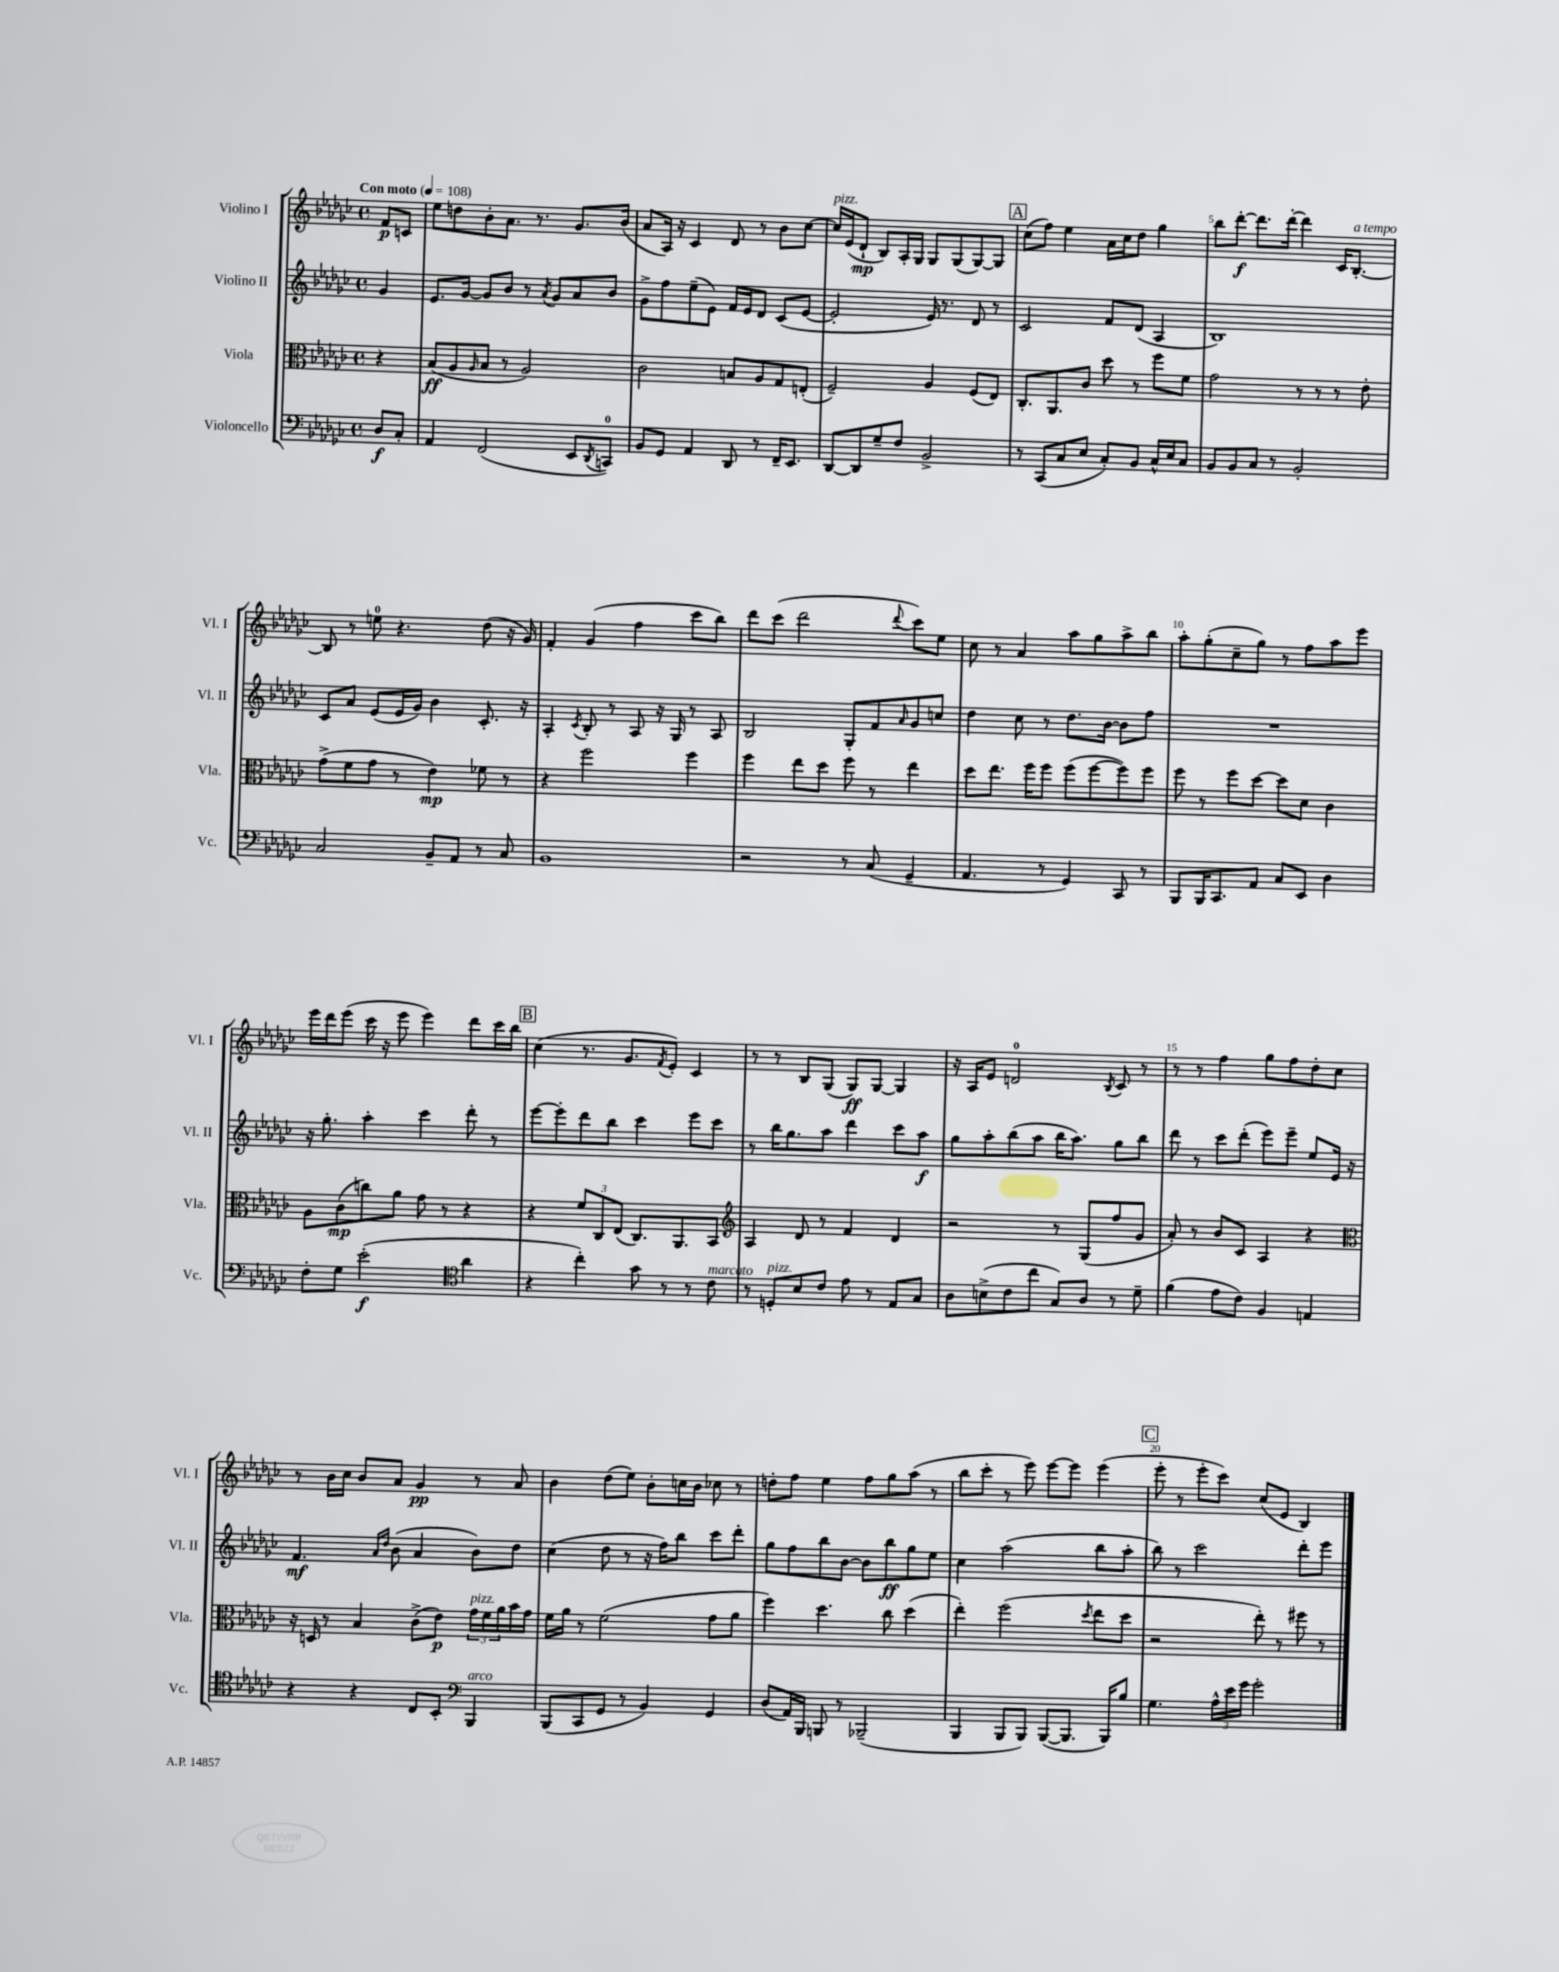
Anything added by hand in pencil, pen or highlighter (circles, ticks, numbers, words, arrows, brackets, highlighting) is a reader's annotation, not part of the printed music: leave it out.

**kern	**dynam	**kern	**dynam	**kern	**dynam	**kern	**dynam
*part4	*part4	*part3	*part3	*part2	*part2	*part1	*part1
*staff4	*staff4	*staff3	*staff3	*staff2	*staff2	*staff1	*staff1
*I"Violoncello	*	*I"Viola	*	*I"Violino II	*	*I"Violino I	*
*I'Vc.	*	*I'Vla.	*	*I'Vl. II	*	*I'Vl. I	*
*clefF4	*	*clefC3	*	*clefG2	*	*clefG2	*
*k[b-e-a-d-g-c-]	*	*k[b-e-a-d-g-c-]	*	*k[b-e-a-d-g-c-]	*	*k[b-e-a-d-g-c-]	*
*M4/4	*	*M4/4	*	*M4/4	*	*M4/4	*
*met(c)	*	*met(c)	*	*met(c)	*	*met(c)	*
*MM108	*	*MM108	*	*MM108	*	*MM108	*
=	=	=	=	=	=	=	=
!	!	!	!	!	!	!LO:TX:a:B:t=Con moto	!
8D-/L	f	4r	.	4g-/	.	8f/L	p
8C-'/J	.	.	.	.	.	8cn/J	.
=1	=1	=1	=1	=1	=1	=1	=1
4AA-/	.	(8B-/L	ff	8.e-/L	.	8ee-\L	.
.	.	8A-/	.	.	.	8ddn\	.
.	.	.	.	[16g-/Jk	.	.	.
.	.	16qqA-/	.	.	.	.	.
(2FF/	.	8B-/J	.	8g-/L]	.	8b-'\	.
.	.	8r	.	8b-/J	.	8.a-\J	.
.	.	2A-/)	.	8r	.	.	.
.	.	.	.	.	.	8.r	.
.	.	.	.	8qa-/	.	.	.
.	.	.	.	8g-/L	.	.	.
8EE-/L	.	.	.	8a-/	.	8.g-/L	.
8qDD-/	.	.	.	.	.	.	.
8CCn/J)	.	.	.	8b-/J	.	.	.
.	.	.	.	.	.	(16b-/Jk	.
=2	=2	=2	=2	=2	=2	=2	=2
8BB-/L	.	2c-\	.	8g-^\L	.	8a-/L	.
8GG-/J	.	.	.	8ff\	.	16A-/Jk)	.
.	.	.	.	.	.	16r	.
4AA-/	.	.	.	(8ee-~\	.	4c-/	.
.	.	.	.	8e-\J)	.	.	.
8DD-/	.	8Bn/L	.	16f/LL	.	8d-/	.
.	.	.	.	16e-/J	.	.	.
8r	.	8A-/	.	8d-/J	.	8r	.
16FF~/KL	.	8G-/	.	(8c-/L	.	8b-\L	.
8.EE-/J	.	.	.	.	.	.	.
.	.	(8En'/J	.	[8e-/J	.	[8cc-\J	.
=3	=3	=3	=3	=3	=3	=3	=3
!	!	!	!	!	!	!LO:TX:a:i:t=pizz.	!
[8DD-/L	.	2F~/)	.	2e-'/]	.	16cc-/LL]	.
.	.	.	.	.	.	(16e-/J	.
8DD-/]	.	.	.	.	.	8d-`/J	mp
8G-~/	.	.	.	.	.	8B-/L)	.
8F/J	.	.	.	.	.	16A-'/L	.
.	.	.	.	.	.	16G-/JJ	.
2BB-^/	.	4A-/	.	16e-/)	.	8G-/L	.
.	.	.	.	8.r	.	.	.
.	.	.	.	.	.	(8G-/	.
.	.	(8F/L	.	8d-/	.	[8G-/)	.
.	.	8E-/J)	.	8r	.	8G-/J]	.
!!LO:REH:place=s1:t=A
=4	=4	=4	=4	=4	=4	=4	=4
8r	.	8.C-'/L	.	2c-/	.	(8cc-\L	.
(8CC-/L	.	.	.	.	.	8ff\J)	.
.	.	8.AA-/	.	.	.	.	.
8C-/	.	.	.	.	.	4ee-\	.
8E-/J	.	8c-/J	.	.	.	.	.
8C-'/L)	.	8dd-\	.	8f/L	.	16a-\LL	.
.	.	.	.	.	.	16cc-\J	.
8BB-/J	.	8r	.	(8d-/J	.	8dd-\J	.
16C-^^/LL	.	8ff\L	.	4A-/	.	4gg-\	.
16E-/J	.	.	.	.	.	.	.
8C-/J	.	8f\J	.	.	.	.	.
=5	=5	=5	=5	=5	=5	=5	=5
8BB-/L	.	2g-\	.	1B-)	.	8bb-\L	.
8BB-/	.	.	.	.	.	[8ddd-'\J	f
8C-/J	.	.	.	.	.	8.ddd-\L]	.
8r	.	.	.	.	.	.	.
.	.	.	.	.	.	[16ddd-'\Jk	.
2BB-'/	.	8r	.	.	.	4ddd-\]	.
.	.	8r	.	.	.	.	.
.	.	8r	.	.	.	16c-/KL	.
!	!	!	!	!	!	!LO:TX:a:i:t=a tempo	!
.	.	.	.	.	.	[8.B-'/J	.
.	.	8e-'\	.	.	.	.	.
!!LO:LB:g=z
=6	=6	=6	=6	=6	=6	=6	=6
2C-/	.	(8g-^\L	.	8c-/L	.	8B-/]	.
.	.	8f\	.	8a-/J	.	8r	.
.	.	8g-\J	.	(8e-/L	.	8een\	.
.	.	8r	.	16e-/L	.	4.r	.
.	.	.	.	16g-/JJ)	.	.	.
8BB-~/L	.	4e-\)	mp	4b-\	.	.	.
8AA-/J	.	.	.	.	.	.	.
8r	.	8f-X\	.	8.c-'/	.	(8dd-\	.
8C-/	.	8r	.	.	.	16r	.
.	.	.	.	16r	.	16g-/)	.
=7	=7	=7	=7	=7	=7	=7	=7
1BB-	.	4r	.	4A-'/	.	4f'/	.
.	.	.	.	8qc-/	.	.	.
.	.	2ff\	.	8B-'/	.	(4g-/	.
.	.	.	.	8r	.	.	.
.	.	.	.	8A-/	.	4ff\	.
.	.	.	.	16r	.	.	.
.	.	.	.	16G-/	.	.	.
.	.	4ff\	.	8r	.	8ccc-\L	.
.	.	.	.	8A-/	.	8bb-\J)	.
=8	=8	=8	=8	=8	=8	=8	=8
2r	.	4ff\	.	2B-/	.	8ddd-\L	.
.	.	.	.	.	.	(8ccc-\J	.
.	.	8ee-\L	.	.	.	2ddd-\	.
.	.	8dd-\J	.	.	.	.	.
8r	.	8ff\	.	8G-'/L	.	.	.
(8C-/	.	8r	.	8f/	.	.	.
.	.	.	.	16qqa-/	.	8qqddd-/	.
4GG-~/	.	4ee-\	.	8g-/	.	8ccc-\L)	.
.	.	.	.	8ccn/J	.	8ee-\J	.
=9	=9	=9	=9	=9	=9	=9	=9
4.AA-/	.	8dd-\L	.	4dd-\	.	8cc-\	.
.	.	8.ee-\J	.	.	.	8r	.
.	.	.	.	8cc-\	.	4a-/	.
.	.	16ff\KL	.	.	.	.	.
8r	.	8ff\J	.	8r	.	.	.
4GG-/)	.	(8ff\L	.	8.dd-\L	.	8aa-\L	.
.	.	[8ff\	.	.	.	8gg-\	.
.	.	.	.	[16b-\Jk	.	.	.
8CC-/	.	8ff\])	.	8b-\L]	.	8aa-^\	.
8r	.	8ff\J	.	8ff\J	.	8bb-\J	.
=10	=10	=10	=10	=10	=10	=10	=10
8BBB-/L	.	8ff\	.	1r	.	8aa-'\L	.
16BBB-/K	.	8r	.	.	.	(8gg-'\	.
8.CC-/	.	.	.	.	.	.	.
.	.	8ff\L	.	.	.	8cc-~\	.
8AA-/J	.	[8dd-\J	.	.	.	8gg-\J)	.
8C-/L	.	8dd-\L]	.	.	.	8r	.
8EE-/J	.	8d-\J	.	.	.	8ff\L	.
4D-\	.	4c-\	.	.	.	8aa-\	.
.	.	.	.	.	.	8eee-\J	.
!!LO:LB:g=z
=11	=11	=11	=11	=11	=11	=11	=11
8F'\L	.	8A-\L	.	16r	.	16eee-\LL	.
.	.	.	.	8.gg-'\	.	16ddd-\J	.
8G-\J	.	(8c-\	mp	.	.	(8eee-\J	.
(2e-'\	f	8ccn\)	.	4aa-'\	.	16ccc-\	.
.	.	.	.	.	.	16r	.
.	.	8a-\J	.	.	.	8eee-\	.
.	.	8g-\	.	4ccc-\	.	4eee-\)	.
.	.	8r	.	.	.	.	.
*clefC4	*	*	*	*	*	*	*
4a-\	.	4r	.	8ddd-'\	.	8ddd-\L	.
.	.	.	.	8r	.	16ccc-\L	.
.	.	.	.	.	.	16bb-\JJ	.
!!LO:REH:place=s1:t=B
=12	=12	=12	=12	=12	=12	=12	=12
4r	.	4r	.	[8eee-\L	.	(4cc-\	.
.	.	.	.	8eee-'\]	.	.	.
4cc-'\)	.	12f/L	.	8ddd-\	.	8.r	.
.	.	12C-/	.	.	.	.	.
.	.	.	.	8bb-\J	.	.	.
.	.	(12E-/J	.	.	.	.	.
.	.	.	.	.	.	8.g-/L	.
8g-\	.	8.C-/L)	.	4ccc-\	.	.	.
.	.	.	.	.	.	8qf/	.
8r	.	.	.	.	.	8e-'/J)	.
.	.	8.AA-/	.	.	.	.	.
8r	.	.	.	8eee-\L	.	4c-/	.
!LO:TX:a:i:t=marcato	!	!	!	!	!	!	!
8c-\	.	8BB-/J	.	8ccc-\J	.	.	.
=13	=13	=13	=13	=13	=13	=13	=13
*	*	*clefG2	*	*	*	*	*
8r	.	4A-/	.	8r	.	8r	.
!LO:TX:a:i:t=pizz.	!	!	!	!	!	!	!
8Dn'/L	.	.	.	16bb-\KL	.	8r	.
.	.	.	.	8.gg-\	.	.	.
8B-/	.	8d-/	.	.	.	8B-/L	.
8c-/J	.	8r	.	8aa-\J	.	(8G-/J	.
8e-\	.	4f/	.	4ddd-\	.	8G-/L)	ff
8r	.	.	.	.	.	[8G-/J	.
8E-/L	.	4d-/	.	8ccc-\L	.	4G-/]	.
8G-/J	.	.	.	8aa-\J	f	.	.
=14	=14	=14	=14	=14	=14	=14	=14
8A-\L	.	2r	.	8gg-\L	.	16r	.
.	.	.	.	.	.	16A-/KL	.
(8Bn^\	.	.	.	8aa-'\	.	8e-/J	.
8c-\	.	.	.	(8bb-\	.	2dn/	.
8cc-\J	.	.	.	8aa-\J	.	.	.
8G-/L)	.	8r	.	16bb-\KL	.	.	.
.	.	.	.	8.aa-\J)	.	.	.
8A-/J	.	(8G-/L	.	.	.	.	.
.	.	.	.	.	.	8qB-/	.
8r	.	8ff/	.	8gg-\L	.	8c-/	.
8d-~\	.	8g-/J	.	8bb-\J	.	8r	.
=15	=15	=15	=15	=15	=15	=15	=15
(4f\	.	8a-'/)	.	8ddd-\	.	8r	.
.	.	8r	.	8r	.	8r	.
8e-\L	.	8b-/L	.	8ccc-\L	.	4ff\	.
8c-\J)	.	8c-/J	.	(8ddd-'\J	.	.	.
4F/	.	4A-/	.	8eee-\L)	.	8gg-\L	.
.	.	.	.	8eee-~\J	.	8ff\	.
4En/	.	4r	.	8ee-/L	.	8dd-'\	.
.	.	.	.	16e-/Jk	.	8cc-\J	.
.	.	.	.	16r	.	.	.
!!LO:LB:g=z
=16	=16	=16	=16	=16	=16	=16	=16
*	*	*clefC3	*	*	*	*	*
4r	.	16r	.	4.f/	mf	8r	.
.	.	16Dn/	.	.	.	.	.
.	.	8r	.	.	.	16b-\LL	.
.	.	.	.	.	.	16cc-\JJ	.
4r	.	4B-/	.	.	.	8b-/L	.
.	.	.	.	16qqa-/LL	.	.	.
.	.	.	.	16qqdd-/JJ	.	.	.
.	.	.	.	(8b-\	.	8a-/J	.
8C-/L	.	(8c-^\L	.	4a-/	.	4g-/	pp
8BB-'/J	.	8e-\J)	p	.	.	.	.
*clefF4	*	*	*	*	*	*	*
!	!	!LO:TX:a:i:t=pizz.	!	!	!	!	!
!LO:TX:a:i:t=arco	!	!	!	!	!	!	!
4BBB-/	.	24g-\LL	.	8b-\L)	.	8r	.
.	.	24f\	.	.	.	.	.
.	.	24a-\	.	.	.	.	.
.	.	16b-\	.	8dd-\J	.	8a-/	.
.	.	16g-\JJ	.	.	.	.	.
=17	=17	=17	=17	=17	=17	=17	=17
(8BBB-/L	.	16f\LL	.	(4cc-\	.	4b-\	.
.	.	16a-\JJ	.	.	.	.	.
8CC-/	.	8r	.	.	.	.	.
8GG-/J	.	(2f\	.	8dd-\	.	(8dd-\L	.
8r	.	.	.	8r	.	8ee-\J)	.
4BB-/)	.	.	.	16r	.	8b-'\L	.
.	.	.	.	16ff\KL)	.	.	.
.	.	.	.	8bb-\J	.	16ccn\L	.
.	.	.	.	.	.	16b-\JJ	.
4GG-/	.	8g-\L	.	8ccc-\L	.	8cc-X\	.
.	.	8a-\J	.	8ddd-'\J	.	8r	.
=18	=18	=18	=18	=18	=18	=18	=18
(8D-/L	.	4ff\)	.	8gg-\L	.	8ddn'\L	.
16AA-/L)	.	.	.	8ff\	.	8ff\J	.
16BBB-/JJ	.	.	.	.	.	.	.
8BBBn/	.	4.dd-\	.	8bb-\	.	4ee-\	.
8r	.	.	.	[8b-\J	.	.	.
(2BBB-X~/	.	.	.	8b-\L]	.	8ff\L	.
.	.	8cc-\	.	8bb-\	ff	8gg-\	.
.	.	(4dd-\	.	8gg-\	.	(8aa-\J	.
.	.	.	.	8ee-\J	.	8r	.
=19	=19	=19	=19	=19	=19	=19	=19
4BBB-/	.	4ee-'\)	.	4cc-\	.	8bb-\L	.
.	.	.	.	.	.	8ccc-'\J	.
8BBB-/L	.	(2ff\	.	(2aa-\	.	8r	.
8BBB-/J)	.	.	.	.	.	8eee-\)	.
([8BBB-/L	.	.	.	.	.	[8eee-\L	.
8.BBB-/J]	.	.	.	.	.	8eee-\J]	.
.	.	8qdd-/	.	.	.	.	.
.	.	8ee-\L	.	8bb-\L	.	(4eee-\	.
16BBB-/KL)	.	.	.	.	.	.	.
8B-/J	.	8dd-\J	.	8aa-'\J	.	.	.
!!LO:REH:place=s1:t=C
=20	=20	=20	=20	=20	=20	=20	=20
4.G-\	.	2r	.	8bb-\)	.	8eee-'\	.
.	.	.	.	8r	.	8r	.
.	.	.	.	2ccc-\	.	8eee-'\L	.
24A-^^\LL	.	.	.	.	.	8ccc-\J)	.
24e-\	.	.	.	.	.	.	.
24g-\JJ	.	.	.	.	.	.	.
2g-'\	.	8ee-'\)	.	.	.	(8cc-/L	.
.	.	8r	.	.	.	8e-/J	.
.	.	8ff#X\	.	8ddd-'\L	.	4B-/)	.
.	.	8r	.	8eee-\J	.	.	.
==	==	==	==	==	==	==	==
*-	*-	*-	*-	*-	*-	*-	*-
